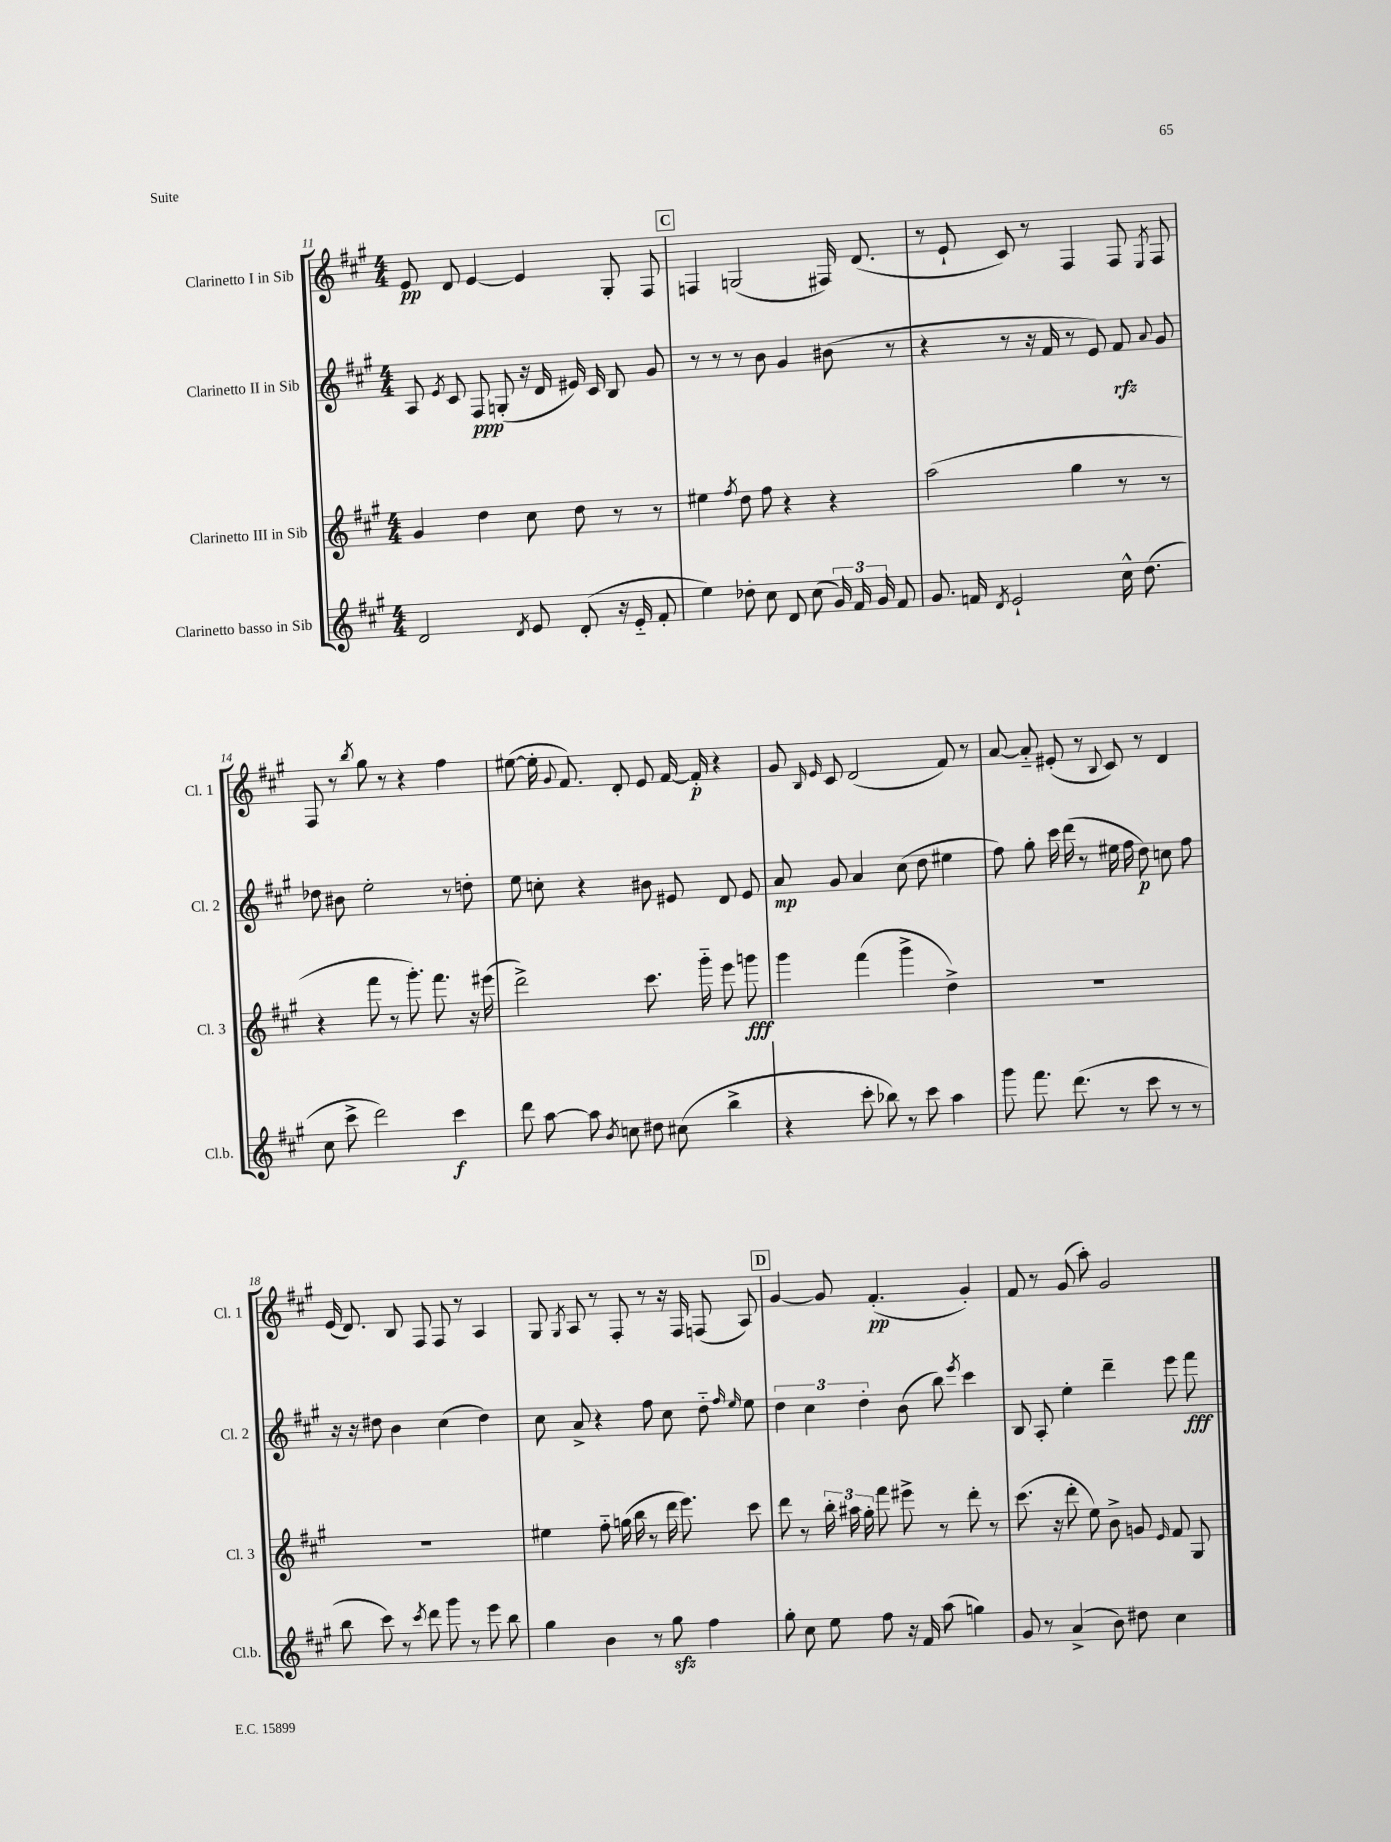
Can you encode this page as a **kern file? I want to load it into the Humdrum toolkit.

**kern	**dynam	**kern	**dynam	**kern	**dynam	**kern	**dynam
*part4	*part4	*part3	*part3	*part2	*part2	*part1	*part1
*staff4	*staff4	*staff3	*staff3	*staff2	*staff2	*staff1	*staff1
*I"Clarinetto basso in Sib	*	*I"Clarinetto III in Sib	*	*I"Clarinetto II in Sib	*	*I"Clarinetto I in Sib	*
*I'Cl.b.	*	*I'Cl. 3	*	*I'Cl. 2	*	*I'Cl. 1	*
*clefG2	*	*clefG2	*	*clefG2	*	*clefG2	*
*k[f#c#g#]	*	*k[f#c#g#]	*	*k[f#c#g#]	*	*k[f#c#g#]	*
*M4/4	*	*M4/4	*	*M4/4	*	*M4/4	*
=11	=11	=11	=11	=11	=11	=11	=11
2d/	.	4g#/	.	8A/	.	8e/	pp
.	.	.	.	8qe/	.	.	.
.	.	.	.	8c#/	.	8d/	.
.	.	4dd\	.	8F#/	ppp	[4e/	.
.	.	.	.	(8Gn'/	.	.	.
8qd/	.	.	.	.	.	.	.
8e/	.	8cc#\	.	16r	.	4e/]	.
.	.	.	.	16d/	.	.	.
(8d'/	.	8dd\	.	16e#X/)	.	.	.
.	.	.	.	16c#/	.	.	.
16r	.	8r	.	8B/	.	8G#'/	.
16e/	.	.	.	.	.	.	.
8f#'/	.	8r	.	8g#/	.	8F#/	.
!!LO:REH:place=s1:t=C
=12	=12	=12	=12	=12	=12	=12	=12
4ee\)	.	4ee#X\	.	8r	.	4Fn/	.
.	.	.	.	8r	.	.	.
.	.	8qff#/	.	.	.	.	.
8dd-X'\	.	8dd\	.	8r	.	(2Gn/	.
8cc#\	.	8ff#\	.	8b\	.	.	.
8d/	.	4r	.	4g#/	.	.	.
(8cc#\	.	.	.	.	.	.	.
24g#/)	.	4r	.	(8b#X\	.	16F#X/)	.
24f#/	.	.	.	.	.	.	.
.	.	.	.	.	.	(8.d/	.
24g#/	.	.	.	.	.	.	.
8f#/	.	.	.	8r	.	.	.
=13	=13	=13	=13	=13	=13	=13	=13
8.g#/	.	(2aa\	.	4r	.	8r	.
.	.	.	.	.	.	8e`/	.
16fn/	.	.	.	.	.	.	.
8qd/	.	.	.	.	.	.	.
2e`/	.	.	.	8r	.	8c#/)	.
.	.	.	.	16r	.	8r	.
.	.	.	.	16f#/	.	.	.
.	.	4gg#\	.	8r	.	4F#/	.
.	.	.	.	8e/)	.	.	.
16cc#^^\	.	8r	.	8f#/	rfz	8F#/	.
(8.dd\	.	.	.	.	.	.	.
.	.	.	.	8qqa/	.	8qE/	.
.	.	8r	.	8g#/	.	8F#/	.
!!LO:LB:g=z
=14	=14	=14	=14	=14	=14	=14	=14
8cc#\	.	4r	.	8dd-X\	.	8F#/	.
8ccc#^\	.	.	.	8b#X\	.	8r	.
.	.	.	.	.	.	8qbb/	.
2ddd\)	.	8fff#\	.	2ee'\	.	8gg#\	.
.	.	8r	.	.	.	8r	.
.	.	8.ggg#'\)	.	.	.	4r	.
.	.	8.fff#\	.	.	.	.	.
4ccc#\	f	.	.	8r	.	4ff#\	.
.	.	16r	.	8ddn'\	.	.	.
.	.	(16eee#X\	.	.	.	.	.
=15	=15	=15	=15	=15	=15	=15	=15
8ddd\	.	2ddd^\)	.	8ee\	.	([8ee#X\	.
[8aa\	.	.	.	8ccn'\	.	16ee#'\]	.
.	.	.	.	.	.	8qqg#/	.
.	.	.	.	.	.	8.f#/)	.
8aa\]	.	.	.	4r	.	.	.
8qb/	.	.	.	.	.	.	.
8ccn\	.	.	.	.	.	8d'/	.
8dd#X\	.	8.ccc#\	.	8b#X\	.	8e/	.
(8cc#X\	.	.	.	8e#X/	.	[16f#/	.
.	.	16ggg#\	.	.	.	16f#'/]	p
4bb^\	.	8eee\	.	8d/	.	4r	.
.	.	8gggn\	fff	8e#/	.	.	.
=16	=16	=16	=16	=16	=16	=16	=16
4r	.	4ggg#\	.	8a/	mp	8g#/	.
.	.	.	.	.	.	16qqB/	.
.	.	.	.	.	.	16qqe/	.
.	.	.	.	8g#/	.	8c#/	.
8ccc#'\	.	(4fff#\	.	4a/	.	(2d/	.
8bb-X\)	.	.	.	.	.	.	.
8r	.	4ggg#^\	.	(8cc#\	.	.	.
8ccc#\	.	.	.	8dd\	.	.	.
4aa\	.	4dd^\)	.	4ee#X\	.	8f#/)	.
.	.	.	.	.	.	8r	.
=17	=17	=17	=17	=17	=17	=17	=17
8ggg#\	.	1r	.	8ff#\)	.	[8a/	.
8.fff#\	.	.	.	8gg#'\	.	8a/]	.
.	.	.	.	16ccc#\	.	(8e#X'/	.
(8.ddd\	.	.	.	(16ddd\	.	.	.
.	.	.	.	8r	.	8r	.
.	.	.	.	.	.	8qqB/	.
8r	.	.	.	16ee#X\	.	8c#/)	.
.	.	.	.	16ff#\	.	.	.
8ccc#\	.	.	.	8dd\)	p	8r	.
8r	.	.	.	8ccn\	.	4d/	.
8r	.	.	.	8ff#\	.	.	.
!!LO:LB:g=z
=18	=18	=18	=18	=18	=18	=18	=18
8bb\	.	1r	.	16r	.	(16e/	.
.	.	.	.	16r	.	8.d/)	.
8ccc#\)	.	.	.	8dd#X\	.	.	.
8r	.	.	.	4b\	.	8B/	.
8qccc#/	.	.	.	.	.	.	.
8ddd\	.	.	.	.	.	8F#/	.
8ggg#\	.	.	.	(4cc#\	.	8F#/	.
8r	.	.	.	.	.	8r	.
8eee\	.	.	.	4dd#\)	.	4A/	.
8bb\	.	.	.	.	.	.	.
=19	=19	=19	=19	=19	=19	=19	=19
4gg#\	.	4ee#X\	.	8cc#\	.	8G#/	.
.	.	.	.	.	.	8qG#/	.
.	.	.	.	8a^/	.	8A/	.
4b\	.	8ff#\	.	4r	.	8r	.
.	.	(16ggn\	.	.	.	8F#'/	.
.	.	16bb\	.	.	.	.	.
8r	.	8r	.	8ff#\	.	8r	.
8gg#zz\	.	16ddd\	.	8cc#\	.	16r	.
.	.	8.eee\)	.	.	.	16F#/	.
4ff#\	.	.	.	8dd\	.	(8Fn/	.
.	.	.	.	16qqff#/	.	.	.
.	.	.	.	16qqee/	.	.	.
.	.	8ccc#\	.	8ee\	.	8A/)	.
!!LO:REH:place=s1:t=D
=20	=20	=20	=20	=20	=20	=20	=20
8gg#'\	.	8ddd\	.	6dd\	.	[4g#/	.
8cc#\	.	8r	.	.	.	.	.
.	.	.	.	6cc#\	.	.	.
8ee\	.	24bb'\	.	.	.	8g#/]	.
.	.	24aa#X\	.	.	.	.	.
.	.	24gg#'\	.	6dd'\	.	.	.
8ff#\	.	8fff#\	.	.	.	(4.f#'/	pp
16r	.	8eee#X^\	.	(8b\	.	.	.
16f#/	.	.	.	.	.	.	.
(8aa\	.	8r	.	8bb\)	.	.	.
.	.	.	.	8qeee/	.	.	.
4ggn\)	.	8ddd'\	.	4ccc#\	.	4g#'/)	.
.	.	8r	.	.	.	.	.
=21	=21	=21	=21	=21	=21	=21	=21
8g#/	.	(8.ccc#\	.	8B/	.	8f#/	.
8r	.	.	.	8A'/	.	8r	.
.	.	16r	.	.	.	.	.
(4a^/	.	8ddd'\	.	4ee'\	.	(8g#/	.
.	.	8ee\)	.	.	.	8aa'\)	.
8b\)	.	8b^\	.	4ddd~\	.	2g#/	.
8dd#X\	.	8gn/	.	.	.	.	.
.	.	16qqe/	.	.	.	.	.
4cc#\	.	8f#/	.	8eee\	.	.	.
.	.	8G#/	.	8fff#\	fff	.	.
==	==	==	==	==	==	==	==
*-	*-	*-	*-	*-	*-	*-	*-
